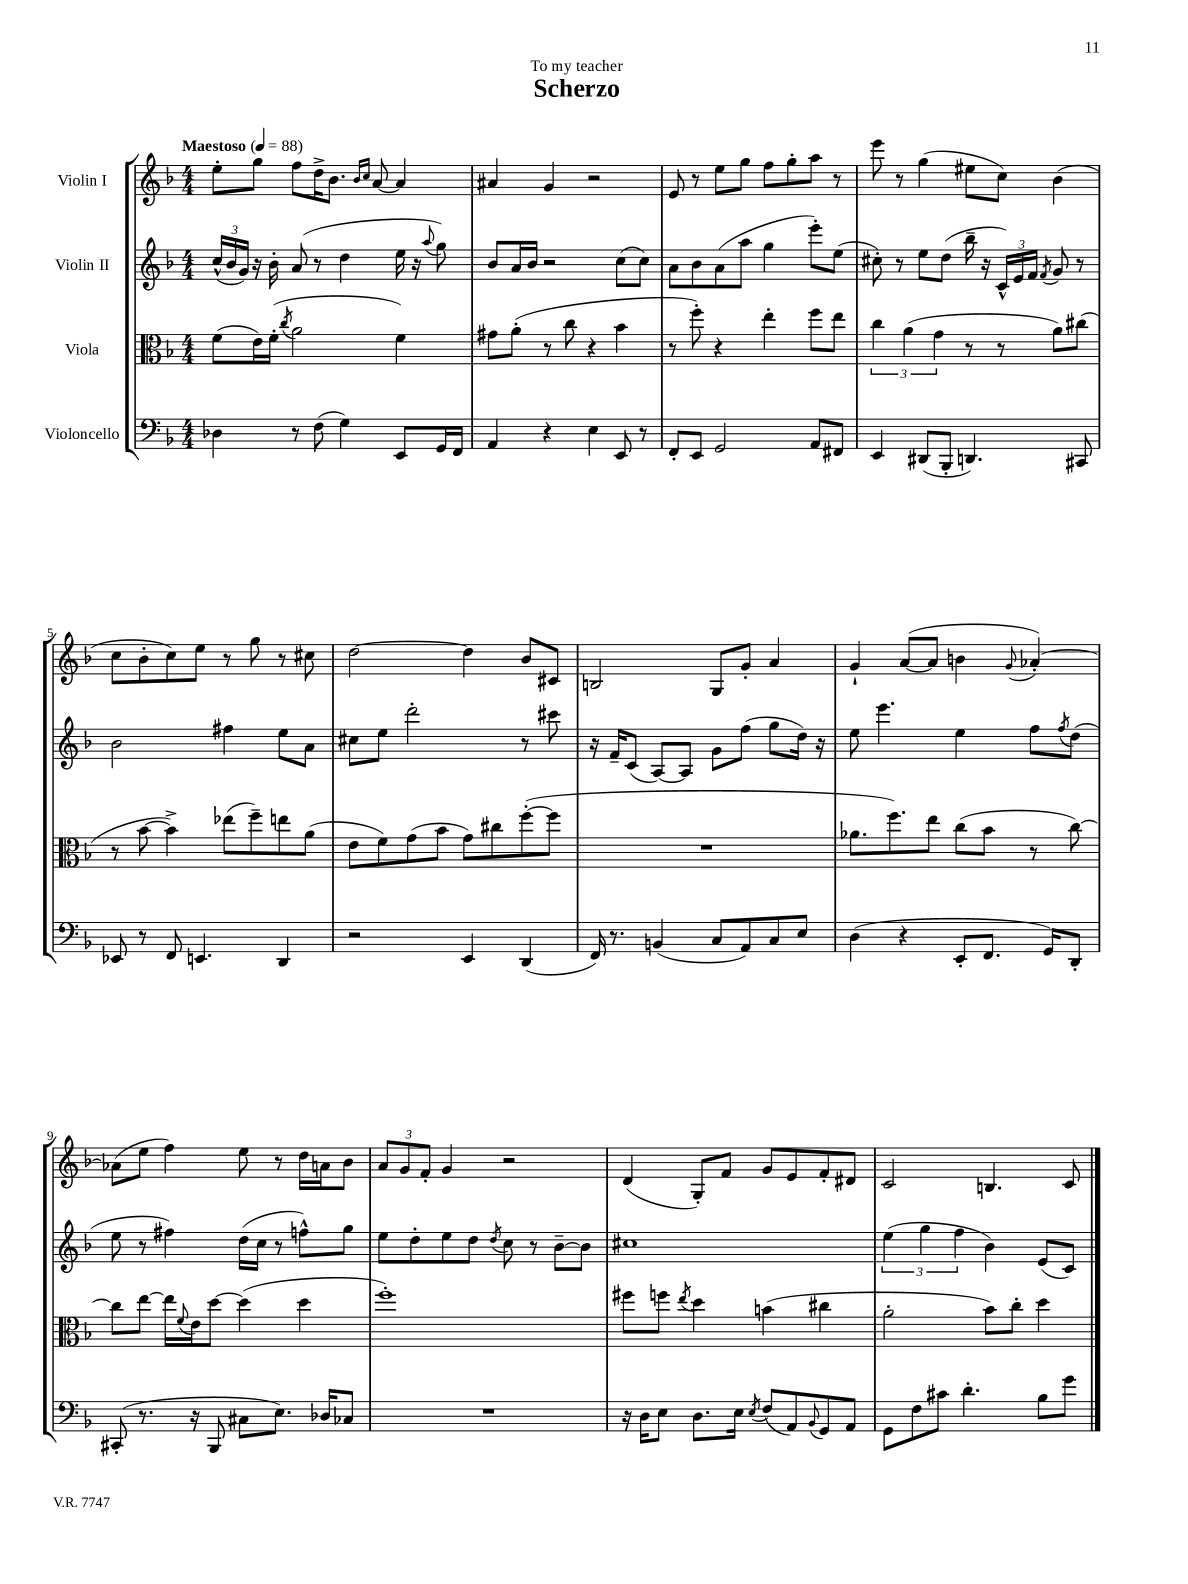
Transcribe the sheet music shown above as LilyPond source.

\header { title = "Scherzo" dedication = "To my teacher" }
<<
\new StaffGroup <<
\new Staff = "s0" \with { instrumentName = "Violin I" } {
    \clef treble \key f \major \numericTimeSignature \time 4/4 \tempo "Maestoso" 4 = 88
    e''8-. g''8 f''8 d''16-> bes'8. \grace { bes'16 c''16 } a'8~ a'4 |
    ais'4 g'4 r2 |
    e'8 r8 e''8 g''8 f''8 g''8-. a''8 r8 |
    e'''8 r8 g''4( eis''8 c''8) bes'4( |
    c''8 bes'8-. c''8) e''8 r8 g''8 r8 cis''8 |
    d''2~ d''4 bes'8 cis'8 |
    b2 g8 g'8-. a'4 |
    g'4-! a'8~( a'8 b'4 \appoggiatura { g'8 } aes'4~-.) |
    aes'8( e''8 f''4) e''8 r8 d''16 a'16 bes'8 |
    \tuplet 3/2 { a'8 g'8 f'8-. } g'4 r2 |
    d'4( g8-.) f'8 g'8 e'8 f'8-. dis'8 |
    c'2 b4. c'8 \bar "|." |
}
\new Staff = "s1" \with { instrumentName = "Violin II" } {
    \clef treble \key f \major \numericTimeSignature \time 4/4
    \tuplet 3/2 { c''16-^( bes'16 g'16) } r16 bes'16-. a'8( r8 d''4 e''16 r16 \appoggiatura { a''8 } g''8) |
    bes'8 a'16 bes'16 r2 c''8( c''8) |
    a'8 bes'8 a'8( a''8 g''4 e'''8-.) e''8( |
    cis''8-.) r8 e''8 d''8( bes''16-- r16 \tuplet 3/2 { c'16-^) e'16 f'16 } \acciaccatura { f'8 } g'8 r8 |
    bes'2 fis''4 e''8 a'8 |
    cis''8 e''8 d'''2-. r8 cis'''8 |
    r16 f'16-- c'8( a8~) a8 g'8 f''8( g''8 d''16) r16 |
    e''8 e'''4. e''4 f''8 \acciaccatura { f''8 } d''8( |
    e''8 r8 fis''4) d''16( c''16 r8 f''8-^) g''8 |
    e''8 d''8-. e''8 d''8 \acciaccatura { d''8 } c''8 r8 bes'8~-- bes'8 |
    cis''1 |
    \tuplet 3/2 { e''4( g''4 f''4 } bes'4) e'8( c'8) \bar "|." |
}
\new Staff = "s2" \with { instrumentName = "Viola" } {
    \clef alto \key f \major \numericTimeSignature \time 4/4
    f'8( e'16) f'16-.( \acciaccatura { c''8 } a'2 f'4) |
    gis'8 a'8-.( r8 c''8 r4 bes'4 |
    r8 f''8-.) r4 e''4-. f''8 e''8 |
    \tuplet 3/2 { c''4 a'4( g'4 } r8 r8 a'8) cis''8( |
    r8 bes'8~ bes'4->) ees''8( f''8--) e''8 a'8( |
    e'8 f'8) g'8( bes'8 g'8) cis''8 f''8~-.( f''8 |
    R1 |
    aes'8. f''8.) e''8 c''8( bes'8 r8 c''8~) |
    c''8 e''8~ e''16 \appoggiatura { f'8 } e'16 d''8~ d''4( d''4 |
    f''1-.) |
    fis''8 f''8 \acciaccatura { e''8 } d''4 b'4( cis''4 |
    a'2-. bes'8) c''8-. d''4 \bar "|." |
}
\new Staff = "s3" \with { instrumentName = "Violoncello" } {
    \clef bass \key f \major \numericTimeSignature \time 4/4
    des4 r8 f8( g4) e,8 g,16 f,16 |
    a,4 r4 e4 e,8 r8 |
    f,8-. e,8 g,2 a,8 fis,8 |
    e,4 dis,8( bes,,8-. d,4.) cis,8 |
    ees,8 r8 f,8 e,4. d,4 |
    r2 e,4 d,4( |
    f,16) r8. b,4( c8 a,8) c8 e8 |
    d4( r4 e,8-. f,8. g,16) d,8-. |
    cis,8-.( r8. r16 bes,,8 cis8 e8.) des16 ces8 |
    R1 |
    r16 d16 e8 d8. e16 \acciaccatura { e8 } f8( a,8) \appoggiatura { bes,8 } g,8 a,8 |
    g,8 f8 cis'8 d'4.-. bes8 g'8 \bar "|." |
}
>>
>>
